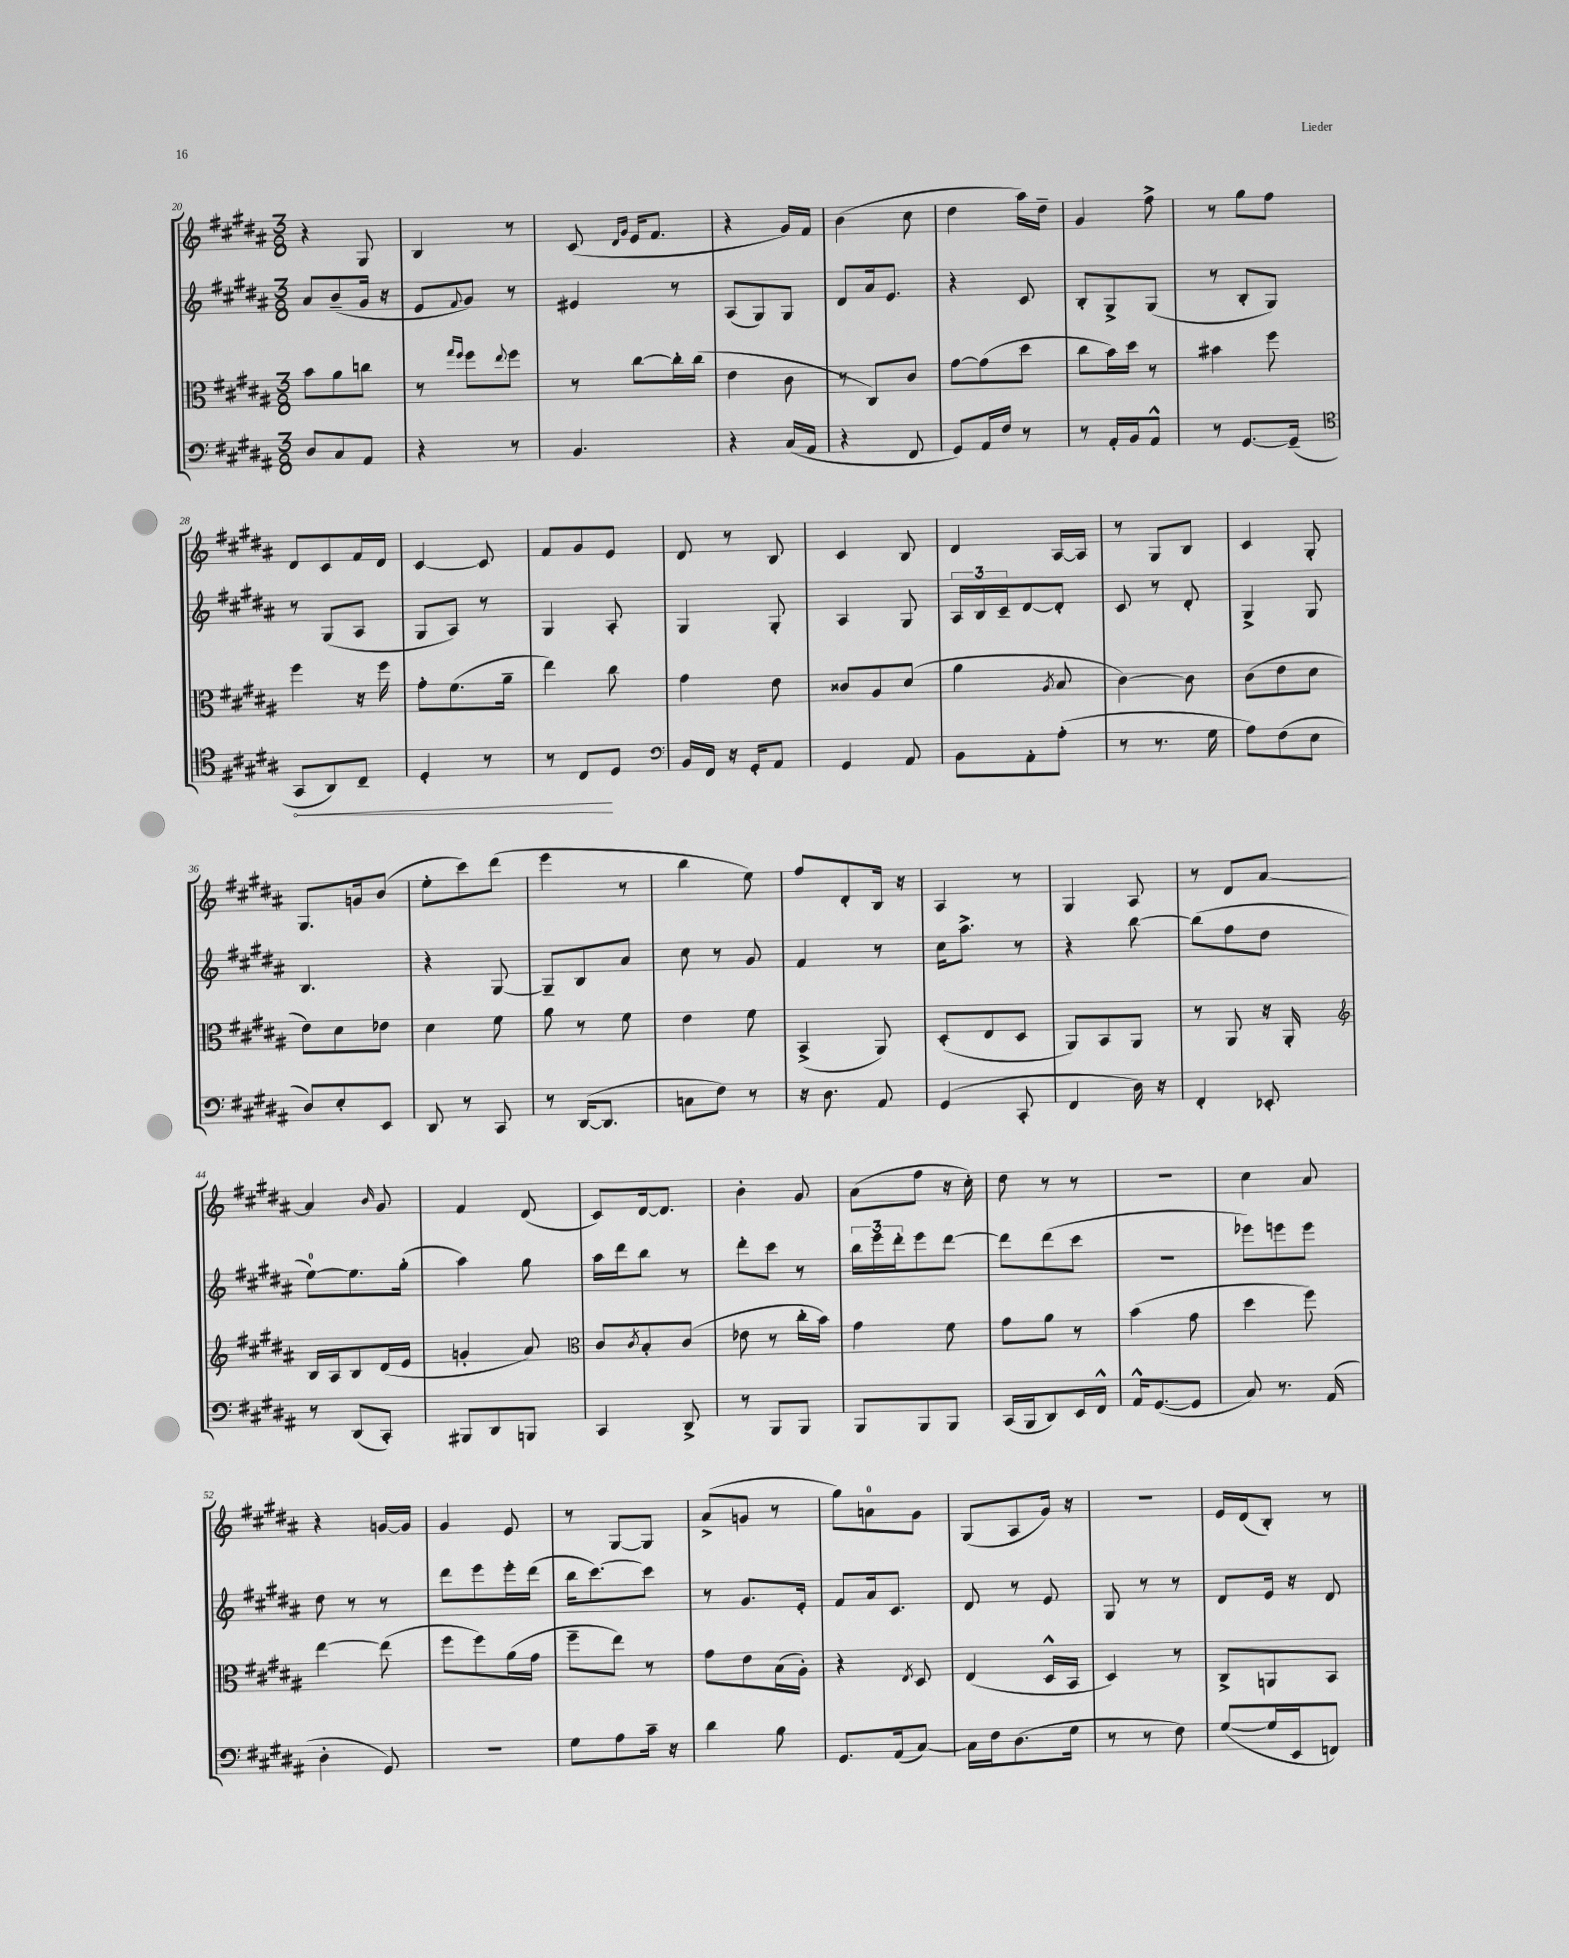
<<
\new StaffGroup <<
\new Staff = "s0" {
    \clef treble \key b \major \numericTimeSignature \time 3/8
    r4 gis8 |
    b4 r8 |
    cis'8( \grace { dis'16 gis'16 } e'16 fis'8. |
    r4 gis'16) fis'16 |
    b'4( cis''8 |
    dis''4 ais''16) dis''16-- |
    gis'4 fis''8-> |
    r8 gis''8 fis''8 |
    dis'8 cis'8 fis'16 dis'16 |
    cis'4~ cis'8 |
    fis'8 gis'8 e'8 |
    dis'8 r8 b8 |
    cis'4 b8 |
    dis'4 ais16~ ais16 |
    r8 gis8 b8 |
    cis'4 gis8-. |
    gis8. g'16 b'8( |
    e''8-. cis'''8) dis'''8( |
    e'''4 r8 |
    b''4 e''8) |
    fis''8 dis'8-. b16 r16 |
    ais4 r8 |
    gis4 ais8 |
    r8 dis'8 ais'8~ |
    ais'4 \grace { b'16 } gis'8 |
    fis'4 dis'8( |
    cis'8) dis'16~ dis'8. |
    b'4-. gis'8 |
    ais'8( fis''8 r16 cis''16-.) |
    dis''8 r8 r8 |
    R4. |
    cis''4 ais'8 |
    r4 g'16~ g'16 |
    gis'4 e'8 |
    r8 gis8~ gis8 |
    ais'8->( g'8 r8 |
    gis''8) a'8-0 gis'8 |
    gis8( ais8 gis'16) r16 |
    R4. |
    e'16 dis'16( b8-.) r8 \bar "|." |
}
\new Staff = "s1" {
    \clef treble \key b \major \numericTimeSignature \time 3/8
    ais'8 b'8--( gis'16 r16 |
    e'8 \appoggiatura { fis'8 } gis'8) r8 |
    eis'4 r8 |
    ais8( gis8) gis8 |
    dis'8 ais'16 e'8. |
    r4 cis'8 |
    b8-. gis8-> gis8( |
    r8 b8-. gis8) |
    r8 gis8( ais8 |
    gis8 ais8) r8 |
    gis4 ais8-. |
    gis4 gis8-. |
    ais4 gis8 |
    \tuplet 3/2 { ais16 b16 cis'16-- } dis'8~ dis'8-. |
    cis'8 r8 dis'8-. |
    gis4-> gis8 |
    b4. |
    r4 gis8~ |
    gis8-- b8 ais'8 |
    cis''8 r8 gis'8 |
    fis'4 r8 |
    cis''16 ais''8.-> r8 |
    r4 b''8~ |
    b''8( fis''8 dis''8 |
    e''8-0~) e''8. gis''16-.( |
    ais''4) gis''8 |
    ais''16 dis'''16 b''8 r8 |
    dis'''8-. cis'''8 r8 |
    \tuplet 3/2 { b''16 e'''16 dis'''16-. } e'''8 dis'''8~ |
    dis'''8 dis'''8( cis'''8 |
    R4. |
    ees'''8) e'''8 e'''8 |
    dis''8 r8 r8 |
    dis'''8 e'''8 e'''16-. dis'''16( |
    b''16 cis'''8.~) cis'''8 |
    r8 gis'8. e'16-. |
    fis'8 ais'16 cis'8. |
    dis'8 r8 e'8 |
    gis8 r8 r8 |
    dis'8 e'16 r16 dis'8 \bar "|." |
}
\new Staff = "s2" {
    \clef alto \key b \major \numericTimeSignature \time 3/8
    b'8 ais'8 c''8 |
    r8 \grace { gis''16 fis''16 } fis''8 \appoggiatura { e''8 } fis''8 |
    r8 cis''8~ cis''16-. cis''16( |
    e'4 cis'8 |
    r8 cis8) cis'8 |
    gis'8~ gis'8( dis''8 |
    cis''8 b'16) dis''16 r8 |
    bis'4 fis''8 |
    fis''4 r16 fis''16 |
    gis'8-. fis'8.( ais'16-- |
    e''4) cis''8 |
    gis'4 e'8 |
    cisis'8 ais8 dis'8( |
    ais'4 \acciaccatura { ais8 } b8 |
    cis'4~) cis'8 |
    cis'8( e'8 dis'8 |
    e'8) dis'8 ees'8 |
    dis'4 fis'8 |
    ais'8 r8 fis'8 |
    e'4 fis'8 |
    b,4->( ais,8) |
    dis8-.( e8 dis8 |
    ais,8) b,8 ais,8 |
    r8 ais,8 r16 ais,16-. |
    \clef treble b16 ais16 b8 dis'16( e'16 |
    g'4-. ais'8) |
    \clef alto cis'8 \acciaccatura { cis'8 } b8-. cis'8( |
    ees'8 r8 cis''16-. b'16) |
    gis'4 fis'8 |
    gis'8 ais'8 r8 |
    b'4( gis'8 |
    dis''4 fis''8) |
    e''4~ e''8( |
    fis''8 fis''8) ais'16( gis'16 |
    fis''8-- e''8) r8 |
    gis'8 e'8 b16( ais16-.) |
    r4 \acciaccatura { e8 } dis8 |
    e4( dis16-^ b,16 |
    dis4) r8 |
    cis8-> a,8 b,8 \bar "|." |
}
\new Staff = "s3" {
    \clef bass \key b \major \numericTimeSignature \time 3/8
    dis8 cis8 ais,8 |
    r4 r8 |
    b,4. |
    r4 cis16( ais,16 |
    r4 fis,8 |
    gis,8) ais,16 fis16 r8 |
    r8 ais,16-. b,16 ais,8-^ |
    r8 gis,8.~ gis,16--( |
    \clef tenor \once \override Hairpin.circled-tip = ##t gis,8\< ais,8) cis8-- |
    dis4-. r8 |
    r8 cis8\! dis8 |
    \clef bass b,16 fis,16 r16 gis,16-. ais,8 |
    gis,4 ais,8 |
    b,8 ais,8-. ais8-.( |
    r8 r8. gis16 |
    ais8) fis8( e8 |
    dis8) e8-. e,8 |
    dis,8 r8 cis,8 |
    r8 dis,16~( dis,8. |
    c8 fis8) r8 |
    r16 dis8. ais,8 |
    gis,4( cis,8-. |
    fis,4 dis16) r16 |
    fis,4-. ees,8-. |
    r8 dis,8( cis,8-.) |
    bis,,8 dis,8 b,,8 |
    cis,4 dis,8-> |
    r8 b,,8 b,,8 |
    b,,8 b,,8 b,,8 |
    cis,16( b,,16 dis,8) e,16 fis,16-^ |
    ais,16-^ gis,8.~( gis,8 |
    cis8) r8. ais,16( |
    dis4-. gis,8) |
    R4. |
    gis8 ais8 cis'16-- r16 |
    dis'4 b8 |
    gis,8. ais,16( cis8~) |
    cis16 fis16 dis8.( gis16 |
    r8 r8 fis8) |
    gis8~( gis16 e,16 f,8) \bar "|." |
}
>>
>>
\layout { \context { \Score currentBarNumber = #20 } }
